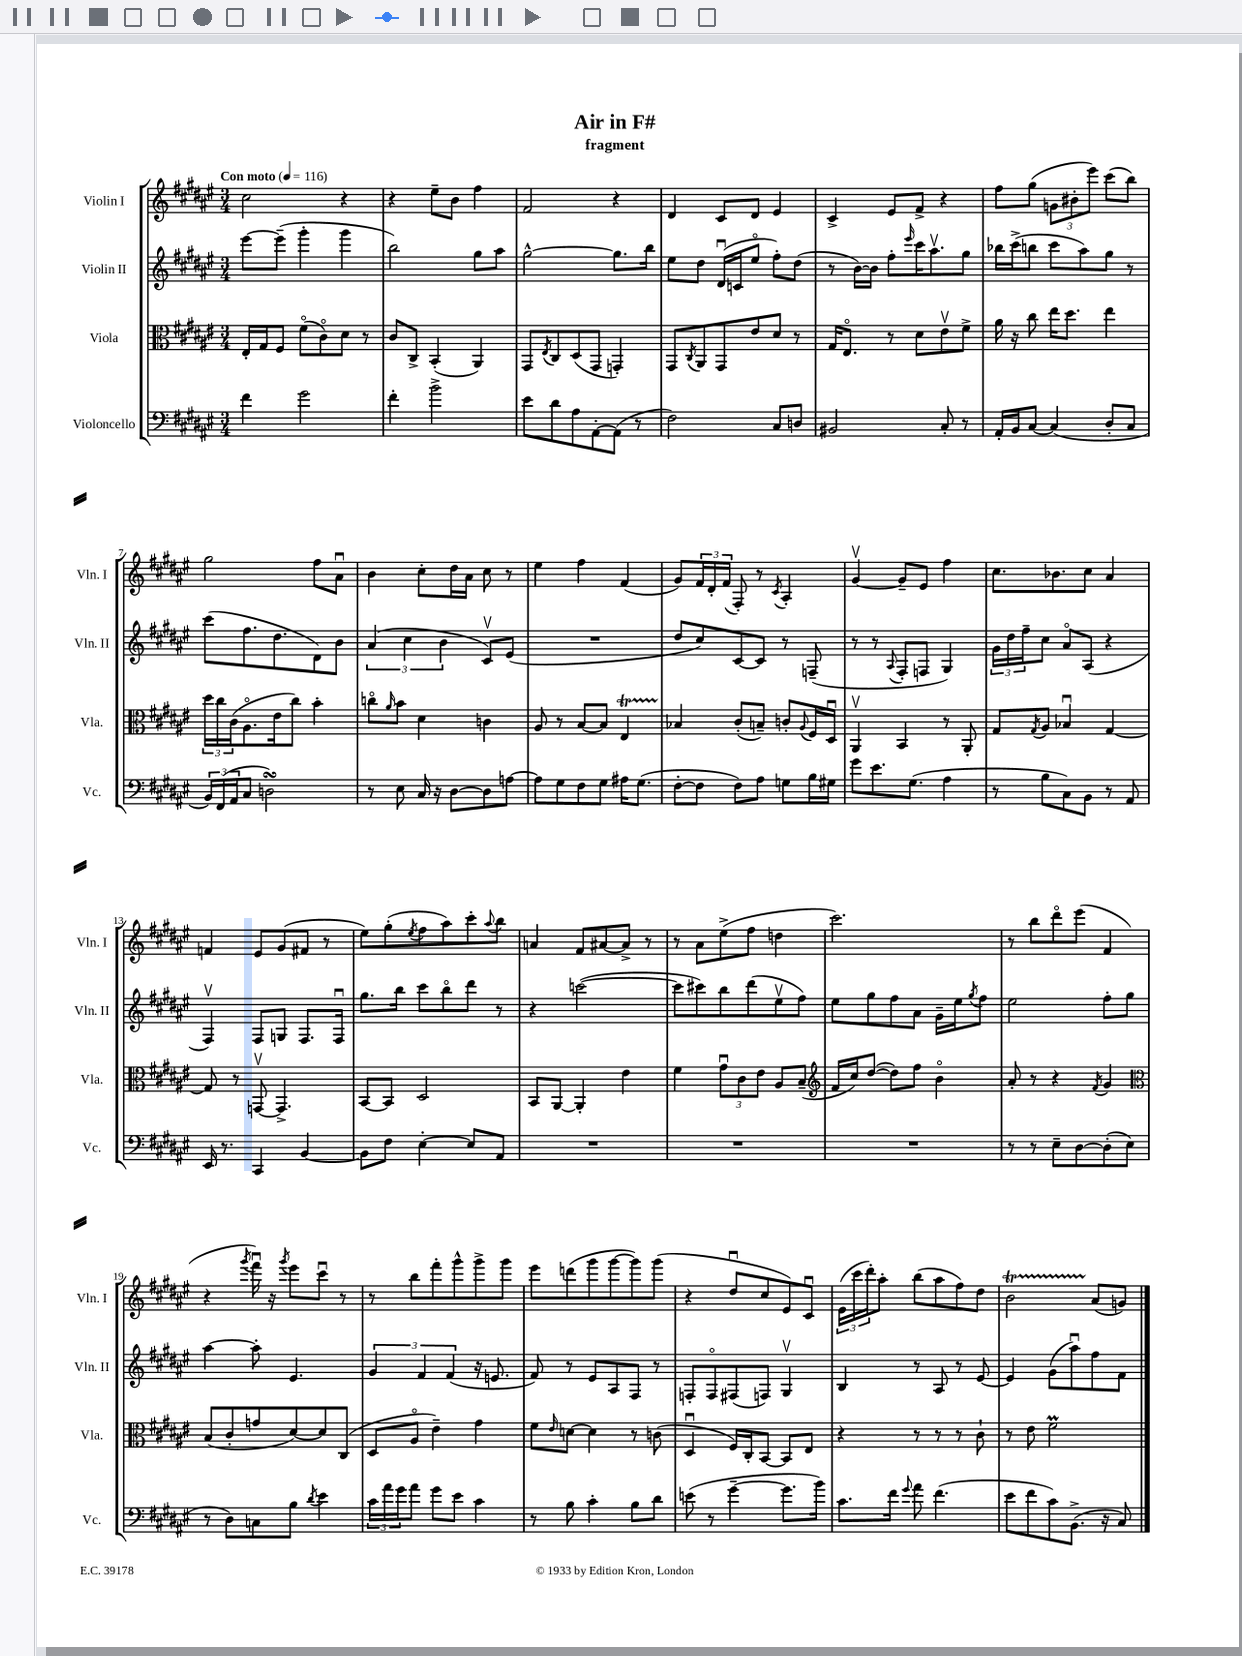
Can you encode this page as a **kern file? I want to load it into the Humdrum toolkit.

**kern	**kern	**kern	**kern
*staff4	*staff3	*staff2	*staff1
*clefF4	*clefC3	*clefG2	*clefG2
*k[f#c#g#d#a#e#]	*k[f#c#g#d#a#e#]	*k[f#c#g#d#a#e#]	*k[f#c#g#d#a#e#]
*M3/4	*M3/4	*M3/4	*M3/4
*MM116	*MM116	*MM116	*MM116
4f#	16E#'	[8eee#	2cc#
.	16G#	.	.
.	8F#	(8eee#~]	.
2g#	(8f#o	4ggg#'	.
.	8c#o)	.	.
.	8d#	4ggg#	4r
.	8r	.	.
=	=	=	=
4f#'	8c#	2bb)	4r
.	8C#^	.	.
2b^	(4BB'	.	8ee#~
.	.	.	8b
.	4AA#)	8gg#	4ff#
.	.	8aa#	.
=	=	=	=
8e#	8GG#	[2gg#^^	2f#
.	8qE#	.	.
8d#	8C#	.	.
8A#	(8D#	.	.
[8AA#'	8GG#	.	.
(8AA#]	4GG')	8.gg#]	4r
8r	.	.	.
.	.	16bb	.
=	=	=	=
2F#)	8GG#	8ee#	4d#
.	8qC#	.	.
.	8AA#	8dd#	.
.	8GG#	(16d#u	8c#
.	.	16c	.
.	8e#	8ee#o	8d#
8C#	8d#	8ff#')	4e#
8D	8r	(8dd#	.
=	=	=	=
2BB#	16G#	8r	4c#^
.	8.E#o	.	.
.	.	[16b)	.
.	.	16b]	.
.	8r	8ff#'	8e#
.	.	16qqeee#	.
.	8d#	16ccc#	8f#^
.	.	8.aa#v	.
8C#'	8e#v	.	4r
8r	8f#^	8gg#	.
=	=	=	=
16AA#'	16a#	16bb-	8ff#
16BB	16r	(16ccc#^	.
[8C#	8cc#	8bb	(8gg#
(4C#]	16ee#	8ccc#	12g
.	8.dd#	.	.
.	.	.	12b#'
.	.	8aa#)	.
.	.	.	12eee#)
8D#'	4ee#	8gg#	(8ccc#
8C#	.	8r	8bb)
=	=	=	=
24BB)	24dd#	(8ccc#	2gg#
(24FF#	24cc#	.	.
24AA#	(24c#	.	.
8C#	8.A#o	8.ff#	.
2D)	.	.	.
.	16e#	8.dd#	.
.	8cc#)	.	.
.	4b'	8d#)	8ff#
.	.	8b	8a#u
=	=	=	=
8r	8cco	(6a#	4b
.	16qqa#	.	.
8E#	8b	.	.
.	.	6cc#	.
16C#	4d#	.	8cc#'
16r	.	.	.
.	.	6b	.
[8D#	.	.	16dd#
.	.	.	16a#
8D#]	4c	8c#v)	8cc#
[8A	.	(8e#	8r
=	=	=	=
8A]	8A#	2.r	4ee#
8G#	8r	.	.
8F#	[8B	.	4ff#
8G#	8B]	.	.
16A#	4E#	.	(4f#
(8.G#	.	.	.
=	=	=	=
[8F#'	4B-	8dd#	8g#)
8F#]	.	8cc#)	24f#
.	.	.	24d#'
.	.	.	(24f#
8F#)	(8c#'	[8c#	8F#')
8A#	8B~)	8c#]	8r
.	.	.	8qc#
8G	8c'	8r	4A#'
.	8qqA#	.	.
16B	16F#	(8F~	.
16G#	16D#u	.	.
=	=	=	=
8g#	4AA#v	8r	[4g#v
8.e#	.	8r	.
.	.	8qqA#	.
.	4BB	8F#'	8g#~]
(8.G#	.	.	.
.	.	8F	8e#
4A#	8r	4G#)	4ff#
.	8AA#'	.	.
=	=	=	=
8r	8G#	24g#	8.cc#
.	.	24dd#	.
.	.	24ff#~	.
.	8qG#	.	.
8B	8A#	8cc#	.
.	.	.	8.b-
8C#)	4B-u	8a#o	.
8BB	.	(8A#	8cc#
8r	[4G#	4r	4a#
8AA#	.	.	.
=	=	=	=
16EE#	8G#]	4F#v)	4f
8.r	.	.	.
.	8r	.	.
4CC#	[8GGv	8F#	8e#
.	4.GG^]	8G	(8g#
[4BB	.	8.F#	8f#
.	.	.	8r
.	.	16F#u	.
=	=	=	=
8BB]	[8BB	8.gg#	8ee#)
8F#	8BB]	.	(8gg#'
.	.	16bb	.
.	.	.	8qee#
[4E#'	2D#	8ccc#	8ff#
.	.	8bbo	8aa#)
8E#]	.	8ddd#	8ccc#'
.	.	.	8qqaa#
8AA#	.	8r	8bb
=	=	=	=
2.r	8BB	4r	4a
.	[8AA#	.	.
.	4AA#']	([2ccc	8f#
.	.	.	[8a#
.	4e#	.	8a#^]
.	.	.	8r
=	=	=	=
2.r	4f#	8ccc]	8r
.	.	8ccc#)	8a#
.	12g#u	8bb	(8ee#^
.	12c#	.	.
.	.	(8ddd#	8ff#
.	12e#	.	.
.	8A#	8ee#v	4dd
.	(8B~	8ff#)	.
=	=	=	=
*	*clefG2	*	*
2.r	16f#	8ee#	2.ccc#)
.	16cc#)	.	.
.	([8dd#	8gg#	.
.	8dd#])	8ff#	.
.	8ff#	8a#	.
.	4bo	16g#~	.
.	.	16ee#	.
.	.	8qgg#	.
.	.	8ff#	.
=	=	=	=
8r	8a#'	2ee#	8r
8r	8r	.	8bb
8E#~	4r	.	8ddd#o
[8D#	.	.	(8eee#
.	8qf#	.	.
(8D#']	4g#	8ff#'	4f#
8E#	.	8gg#	.
=	=	=	=
*	*clefC3	*	*
8r	(8B	[4aa#	4r
8D#)	8c#'	.	.
.	.	.	8qggg#
8C	8g	8aa#']	16fff#u)
.	.	.	16r
.	.	.	8qggg#
8B	[8d#)	4.e#	8eee#
8qd#	.	.	.
4e#	8d#]	.	8ccc#u
.	(8C#	.	8r
=	=	=	=
24c#	8D#	6g#	8r
24a#	.	.	.
24g#	.	.	.
8a#	8A#o	.	8bb
.	.	6f#	.
8g#	4e#~)	.	8fff#'
.	.	(6f#	.
8e#	.	.	8ggg#^^
4c#	4g#	16r	8ggg#^
.	.	8.e	.
.	.	.	8ggg#
=	=	=	=
8r	8f#	8f#)	8eee#
.	16qqe#	.	.
8B	[8d	8r	(8ddd
4c#'	4d]	8e#	8ggg#
.	.	8A#	[8ggg#
8B	8r	8F#	8ggg#])
8d#	(8c	8r	(8ggg#
=	=	=	=
(8e	4D#u	8F'	4r
8r	.	8Fo	.
[4g#~	16F#)	(8F#	8dd#u
.	16C#'	.	.
.	[8BB	8F)	8cc#
8.g#]	8BB]	4G#v	8e#)
.	8E#	.	8c#u
16b)	.	.	.
=	=	=	=
8.c#	4r	4B	(24e#
.	.	.	24ccc#
.	.	.	24ddd#')
.	.	.	8aa#'
16f#	.	.	.
8qqg#	.	.	.
8a#	8r	8r	(8bb
(4.f#	8r	8A#	8aa#
.	8r	8r	8ff#)
.	8c#`	[8e#	8dd#
=	=	=	=
8e#	8r	4e#]	2b
8f#	8e#	.	.
8c#)	2f#	(8g#	.
(8.BB^	.	8aa#u)	.
.	.	8ff#	(8a#
16r	.	.	.
8C#)	.	8f#	8g)
==	==	==	==
*-	*-	*-	*-
